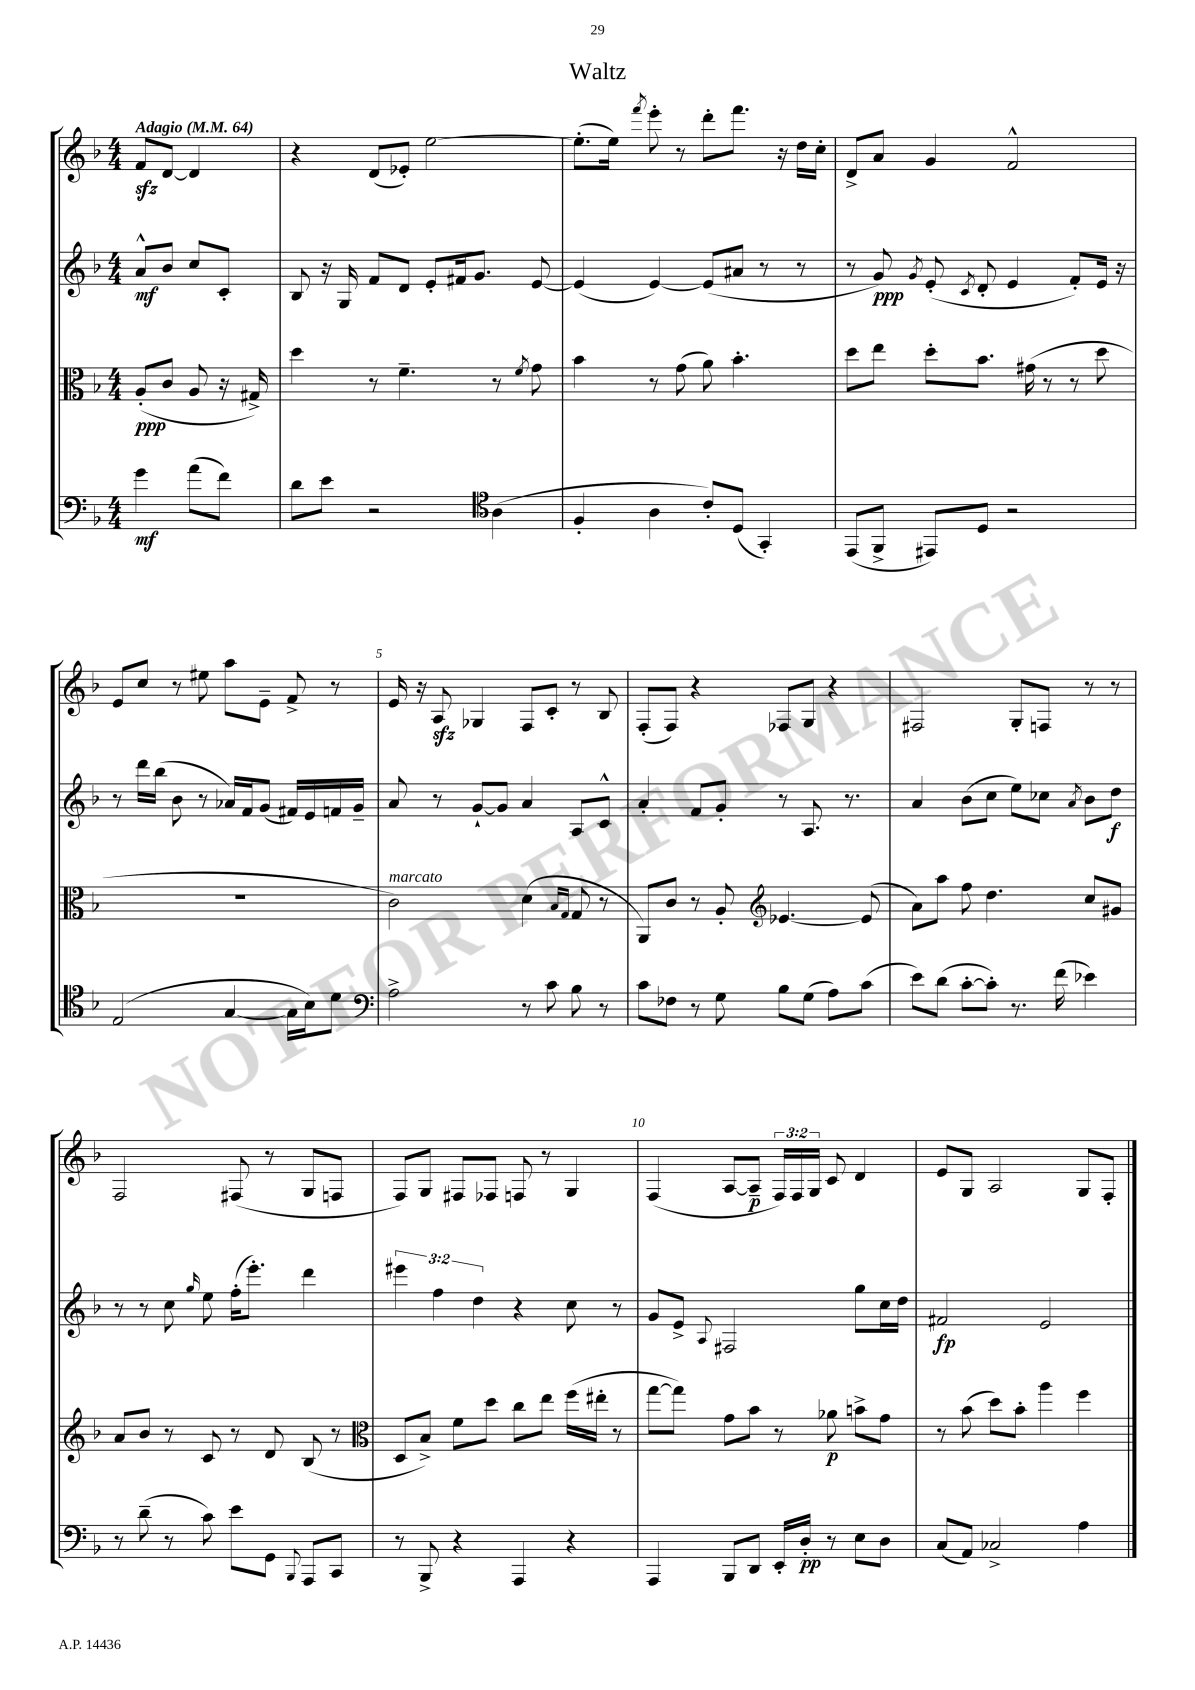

**kern	**kern	**kern	**kern
*staff4	*staff3	*staff2	*staff1
*clefF4	*clefC3	*clefG2	*clefG2
*k[b-]	*k[b-]	*k[b-]	*k[b-]
*M4/4	*M4/4	*M4/4	*M4/4
*MM64	*MM64	*MM64	*MM64
4g	(8A'	8a^^	8f
.	8c	8b-	[8d
(8a	8A	8cc	4d]
8f)	16r	8c'	.
.	16G#^)	.	.
=	=	=	=
8d	4dd	8B-	4r
8e	.	16r	.
.	.	16G	.
2r	8r	8f	(8d
.	4.f~	8d	8e-')
.	.	8e'	[2ee
.	.	16f#	.
.	.	8.g	.
*clefC4	*	*	*
(4A	8r	.	.
.	8qf	.	.
.	8g	[8e	.
=	=	=	=
4F'	4b-	(4e]	(8.ee']
.	.	.	16ee)
.	.	.	8qfff
4A	8r	[4e)	8eee'
.	(8g	.	8r
8c')	8a)	(8e]	8ddd'
(8D	4.b-'	8a#	8.fff
4GG')	.	8r	.
.	.	.	16r
.	.	8r	16dd
.	.	.	16cc'
=	=	=	=
(8EE	8dd	8r	8d^
8FF^	8ee	8g)	8a
.	.	8qg	.
8EE#)	8dd'	(8e'	4g
.	.	8qc	.
8D	8.b-	8d'	.
2r	.	4e	2f^^
.	(16g#	.	.
.	8r	.	.
.	8r	8f')	.
.	8dd	16e	.
.	.	16r	.
=	=	=	=
(2E	1r	8r	8e
.	.	16ddd	8cc
.	.	(16bb-	.
.	.	8b-	8r
.	.	8r	8ee#
[4G	.	16a-)	8aa
.	.	16f	.
.	.	(8g	8e~
16G]	.	16f#)	8f^
16B-)	.	16e	.
8d	.	16f	8r
.	.	16g~	.
=	=	=	=
*clefF4	*	*	*
2A^	2c)	8a	16e
.	.	.	16r
.	.	8r	8A
.	.	[8g`	4G-
.	.	8g]	.
8r	(4d	4a	8F
8c	.	.	8c'
.	16qqB-	.	.
.	16qqG	.	.
8B-	8G	8A	8r
8r	8r	8c^^	8B-
=	=	=	=
8c	8AA)	4a'	(8F'
8F-	8c	.	8F)
8r	8r	8f	4r
8G	8A'	8g'	.
*	*clefG2	*	*
8B-	[4.e-	8r	8F-
(8G	.	8.A	8G
8A)	.	.	4r
.	.	8.r	.
(8c	(8e-]	.	.
=	=	=	=
8e)	8a)	4a	2F#
(8d	8aa	.	.
[8c'	8ff	(8b-	.
8c'])	4.dd	8cc	.
8.r	.	8ee)	8G'
.	.	8cc-	8F
(16f	.	.	.
.	.	8qa	.
4e-)	8cc	8b-	8r
.	8g#	8dd	8r
=	=	=	=
8r	8a	8r	2F
(8d~	8b-	8r	.
8r	8r	8cc	.
.	.	16qqgg	.
8c)	8c	8ee	.
8e	8r	(16ff'	(8F#
.	.	8.eee')	.
8GG	8d	.	8r
8qqBBB-	.	.	.
8AAA	(8B-	4ddd	8G
8CC	8r	.	8F
=	=	=	=
*	*clefC3	*	*
8r	8D	6eee#	8F)
8BBB-^	8B-^)	.	8G
.	.	6ff	.
4r	8f	.	8F#
.	.	6dd	.
.	8dd	.	8F-
4AAA	8cc	4r	8F
.	8ee	.	8r
4r	(16ff	8cc	4G
.	16ee#'	.	.
.	8r	8r	.
=	=	=	=
4AAA	[8gg	8g	(4F
.	8gg])	8e^	.
.	.	8qqA	.
8BBB-	8g	2F#	[8A
8DD	8b-	.	8A~]
16EE'	8r	.	24F)
.	.	.	24F
16D'	.	.	.
.	.	.	24G
8r	8a-	.	8c
8E	8b^	8gg	4d
8D	8g	16cc	.
.	.	16dd	.
=	=	=	=
(8C	8r	2f#	8e
8AA)	(8b-	.	8G
2C-^	8dd)	.	2A
.	8b-'	.	.
.	4aa	2e	.
4A	4ff	.	8G
.	.	.	8F'
==	==	==	==
*-	*-	*-	*-
